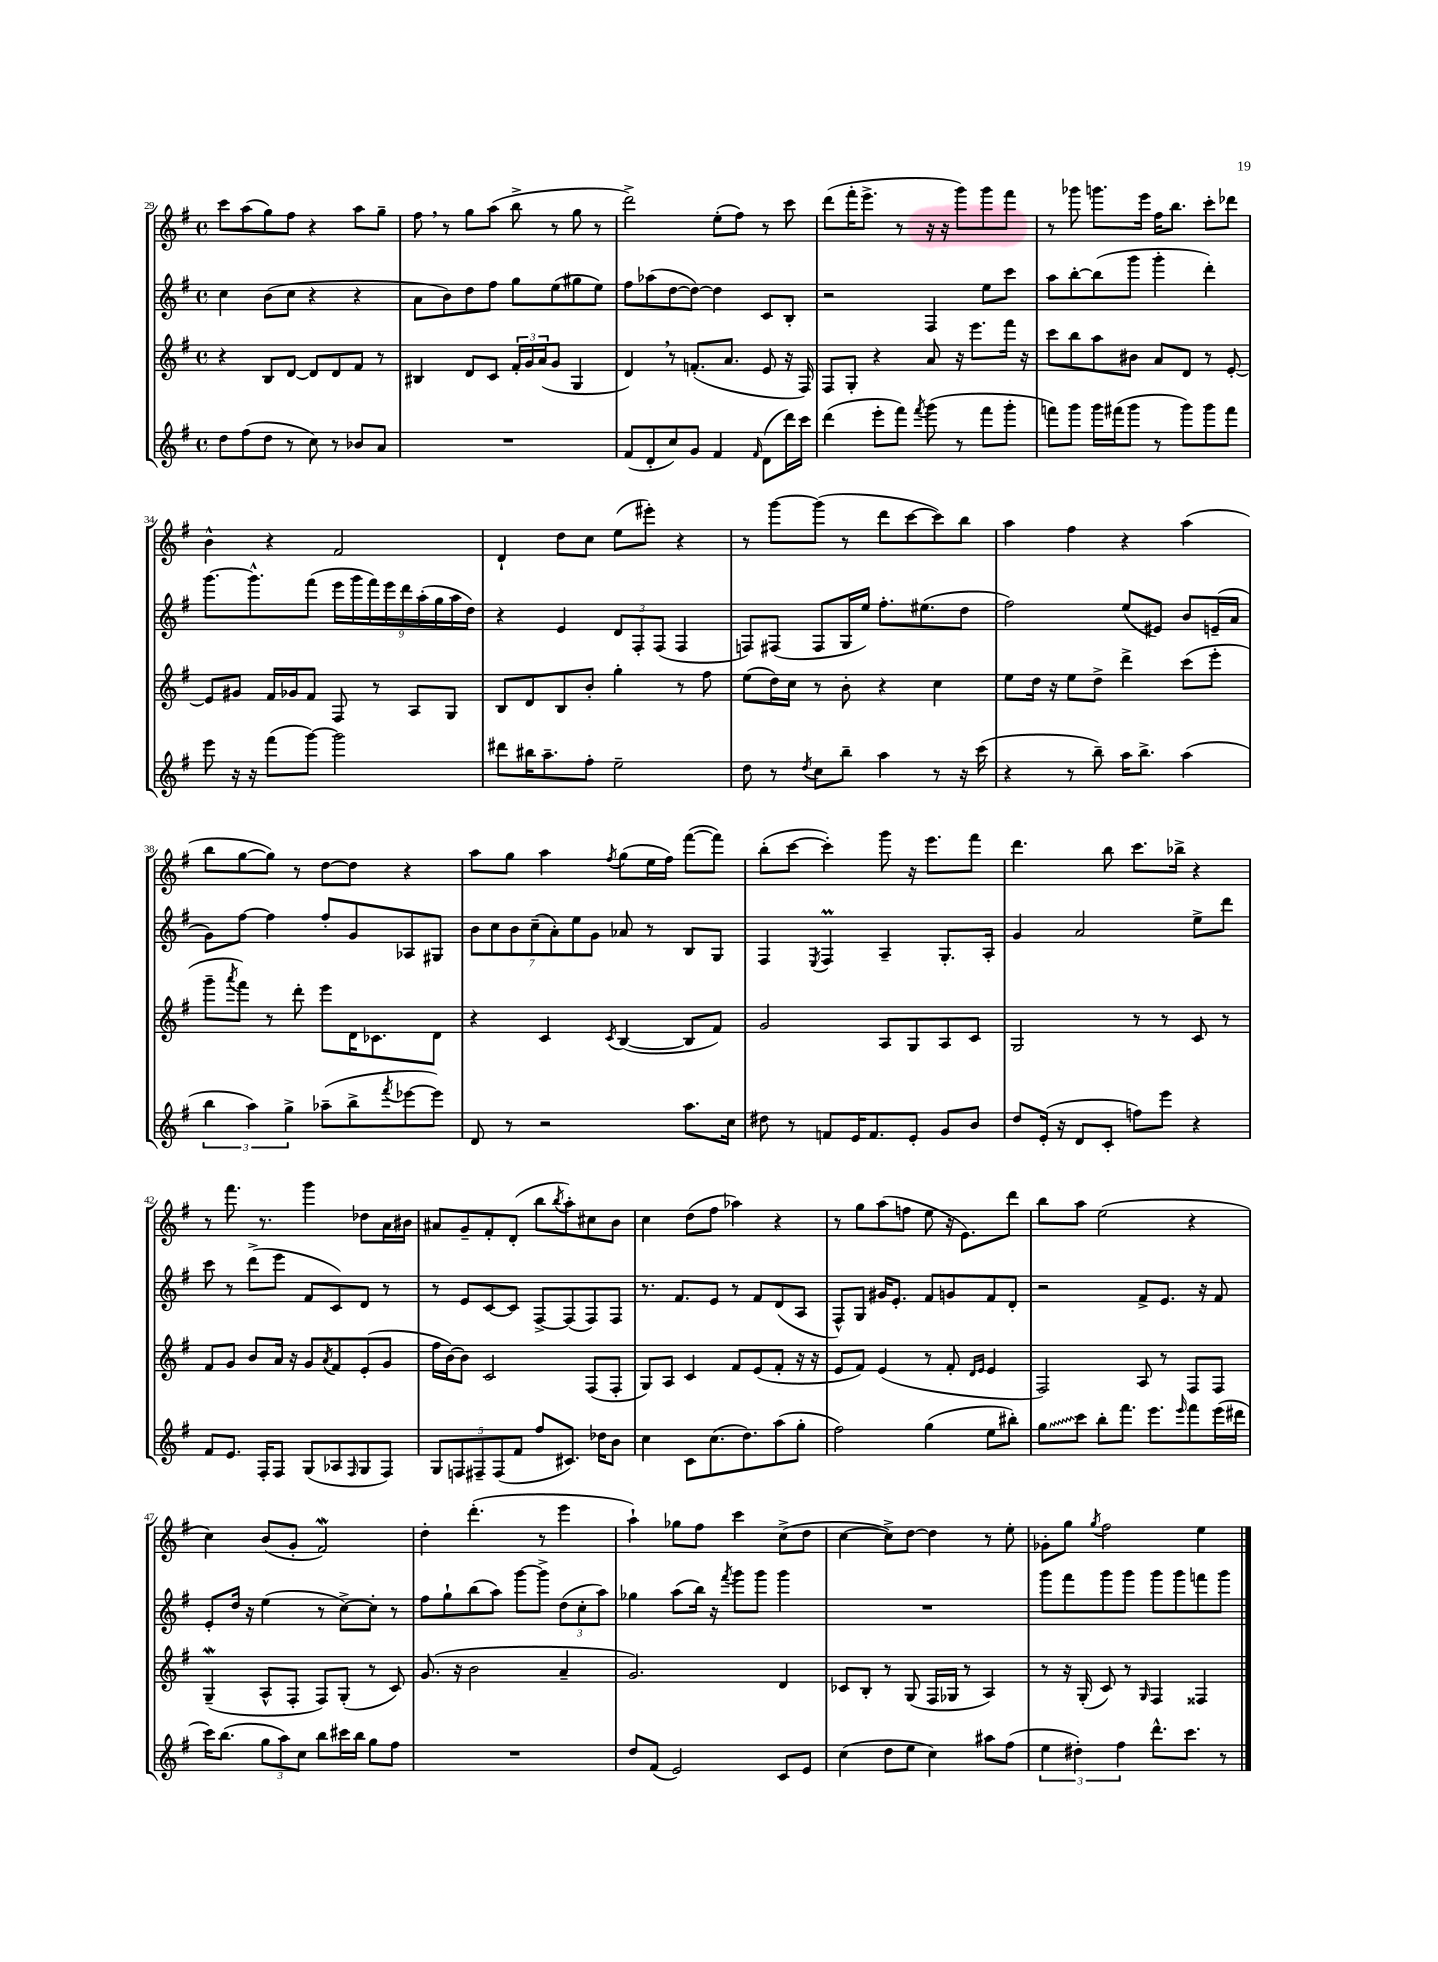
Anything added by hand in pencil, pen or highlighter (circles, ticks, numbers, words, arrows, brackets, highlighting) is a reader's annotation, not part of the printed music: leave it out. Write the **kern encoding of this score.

**kern	**kern	**kern	**kern
*staff4	*staff3	*staff2	*staff1
*clefG2	*clefG2	*clefG2	*clefG2
*k[f#]	*k[f#]	*k[f#]	*k[f#]
*M4/4	*M4/4	*M4/4	*M4/4
*met(c)	*met(c)	*met(c)	*met(c)
8dd	4r	4cc	8ccc
(8ff#	.	.	(8aa
8dd	8B	(8b	8gg)
8r	[8d	8cc	8ff#
8cc)	8d]	4r	4r
8r	8d	.	.
8b-	8f#	4r	8aa
8a	8r	.	8gg~
=	=	=	=
1r	4B#	8a	8ff#
.	.	8b)	8r
.	8d	8dd	8gg
.	8c	8ff#	(8aa
.	24f#'	8gg	8bb^
.	24g	.	.
.	(24a	.	.
.	8g	(8ee	8r
.	4G	8gg#	8gg
.	.	8ee)	8r
=	=	=	=
(8f#	4d)	8ff#	2ddd^)
8d'	.	(8aa-	.
8cc)	8r	[8dd	.
8g	(8.f'	8dd_)	.
4f#	.	4dd]	(8ee'
.	8.a	.	.
.	.	.	8ff#)
16qqf#	.	.	.
(8d	8e	8c	8r
16ddd)	16r	8B'	8ccc
16ccc	16F#)	.	.
=	=	=	=
(4ddd	8F#	2r	(8ddd
.	8G'	.	16fff#'
.	.	.	8.eee^
8eee'	4r	.	.
8fff#)	.	.	8r
8qfff#	.	.	.
(8ggg	8a	4F#	16r
.	.	.	16r
8r	16r	.	8ggg)
.	8.eee	.	.
8fff#	.	8ee	8ggg
8ggg'	16fff#	8ccc	8fff#
.	16r	.	.
=	=	=	=
8fff)	8ccc	8aa	8r
8ggg	8bb	[8bb'	8ggg-
16ggg	8aa	(8bb]	8.ggg
(16fff#	.	.	.
8ggg	8b#	8ggg	.
.	.	.	16eee
8r	8a	4ggg'	16ff#
.	.	.	8.bb
8ggg)	8d	.	.
8ggg	8r	4ddd')	8ccc'
8fff#	[8e'	.	8ddd-
=	=	=	=
8eee	8e]	[8.ggg	4b^^
16r	8g#	.	.
16r	.	8.ggg^^]	.
(8fff#	16f#	.	4r
.	16g-	.	.
[8ggg)	8f#	(8fff#	.
2ggg]	8F#	18eee	2f#
.	.	18ggg	.
.	.	18fff#)	.
.	8r	.	.
.	.	18eee	.
.	.	18ddd	.
.	8A	.	.
.	.	(18aa'	.
.	.	18gg	.
.	8G	.	.
.	.	18aa	.
.	.	18dd)	.
=	=	=	=
8ddd#	8B	4r	4d`
16bb#	8d	.	.
8.aa~	.	.	.
.	8B	4e	8dd
8ff#'	8b'	.	8cc
2ee~	4gg'	12d	(8ee
.	.	12F#'	.
.	.	.	8eee#')
.	.	(12F#	.
.	8r	4F#	4r
.	8ff#	.	.
=	=	=	=
8dd	(8ee	8F)	8r
8r	16dd)	(8F#	[8ggg
.	16cc	.	.
8qdd	.	.	.
8cc	8r	8F#	(8ggg]
8bb~	8b'	16G	8r
.	.	16ee)	.
4aa	4r	8.ff#'	8ddd
.	.	.	[8ccc
.	.	(8.ee#	.
8r	4cc	.	8ccc])
16r	.	8dd	8bb
(16ccc	.	.	.
=	=	=	=
4r	8ee	2ff#)	4aa
.	16dd	.	.
.	16r	.	.
8r	8ee	.	4ff#
8bb~)	8dd^	.	.
16aa	4ddd^	(8ee	4r
8.bb^	.	.	.
.	.	8e#)	.
(4aa	(8ccc	8b	(4aa
.	8eee'	(16e~	.
.	.	16a	.
=	=	=	=
6bb	8ggg~	8g)	8bb
.	8qaaa	.	.
.	8fff#)	[8ff#	[8gg
6aa)	.	.	.
.	8r	4ff#]	8gg])
6gg^	.	.	.
.	8ddd'	.	8r
(8aa-~	8eee	8ff#'	[8dd
8bb^	16d	8g	8dd]
.	8.c-	.	.
8qfff#	.	.	.
[8eee-	.	8A-	4r
8eee-])	8d	8G#	.
=	=	=	=
8d	4r	14b	8aa
.	.	14cc	.
8r	.	.	8gg
.	.	14b	.
.	.	(14cc~	.
2r	4c	.	4aa
.	.	14a')	.
.	.	14ee	.
.	.	14g	.
.	8qc	.	8qff#
.	([4B	8a-	(8gg
.	.	8r	16ee
.	.	.	16ff#)
8.aa	8B]	8B	([8fff#
.	8f#)	8G	8fff#])
16cc	.	.	.
=	=	=	=
8dd#	2g	4F#	(8bb'
8r	.	.	[8ccc
.	.	8qE	.
8f	.	4F#	4ccc'])
16e	.	.	.
8.f	.	.	.
.	8A	4A~	8ggg
8e'	8G	.	16r
.	.	.	8.eee
8g	8A	8.G'	.
8b	8c	.	8fff#
.	.	16A'	.
=	=	=	=
8dd	2G	4g	4.ddd
(16e'	.	.	.
16r	.	.	.
8d	.	2a	.
8c'	.	.	8bb
8ff)	8r	.	8.ccc
8eee	8r	.	.
.	.	.	16bb-^
4r	8c	8ee^	4r
.	8r	8ddd	.
=	=	=	=
8f#	8f#	8ccc	8r
8.e	8g	8r	8.fff#
.	8b	(8ddd^	.
16F#'	.	.	8.r
8F#	16a	8eee	.
.	16r	.	.
(8G	8g	8f#	4ggg
.	8qa	.	.
8A-	8f#	8c)	.
16qqF#	.	.	.
8G	(8e'	8d	8dd-
8F#)	8g	8r	16a
.	.	.	16b#
=	=	=	=
10G	16ff#	8r	8a#
.	[16b)	.	.
10F	.	.	.
.	8b]	8e	8g~
10F#~	.	.	.
.	2c	[8c	8f#'
(10F#	.	.	.
.	.	8c]	(8d'
10f#	.	.	.
8ff#	.	[8F#^	8bb
.	.	.	8qbb
8.c#)	.	(8F#]	8aa')
.	(8F#	8F#)	8cc#
16dd-	.	.	.
8b	8F#'	8F#	8b
=	=	=	=
4cc	8G)	8.r	4cc
.	8A	.	.
.	.	8.f#	.
8c	4c	.	(8dd
(8.cc	.	8e	8ff#
.	8f#	8r	4aa-)
8.dd)	.	.	.
.	(8e	8f#	.
(8aa	8f#'	(8d	4r
8gg'	16r	8A	.
.	16r	.	.
=	=	=	=
2ff#)	8e	8F#^^)	8r
.	8f#)	8G	8gg
.	(4e	16g#	(8aa
.	.	8.e'	.
.	.	.	8ff
(4gg	8r	8f#	8ee
.	8f#'	8g	16r
.	.	.	8.e)
.	16qqd	.	.
.	16qqe	.	.
8ee	4e	8f#	.
8bb#')	.	8d'	8ddd
=	=	=	=
8gg	2F#)	2r	8bb
8ccc	.	.	8aa
8bb'	.	.	(2ee
8.fff#	.	.	.
.	8A	8f#^	.
8.eee	.	.	.
.	8r	8.e	.
16qqeee	.	.	.
8fff#	8F#	.	4r
.	.	16r	.
(16eee	8F#	8f#	.
16ddd#	.	.	.
=	=	=	=
16ccc)	(4G~	8e'	4cc)
(8.bb	.	.	.
.	.	16dd	.
.	.	16r	.
12gg	8A^^	(4ee	(8b
12aa)	.	.	.
.	8F#'	.	8g'
12cc	.	.	.
8bb	8F#)	8r	2f#)
16ccc#	(8G'	[8cc^)	.
16bb	.	.	.
8gg	8r	8cc']	.
8ff#	8c)	8r	.
=	=	=	=
1r	(8.g	8ff#	4dd'
.	.	8gg`	.
.	16r	.	.
.	2b	(8bb	(4.ddd'
.	.	8aa)	.
.	.	[8ggg	.
.	.	8ggg^]	8r
.	4a~	(12dd	4eee
.	.	12cc'	.
.	.	12aa)	.
=	=	=	=
8dd	2.g)	4gg-	4aa`)
(8f#	.	.	.
2e)	.	(8aa	8gg-
.	.	16bb)	8ff#
.	.	16r	.
.	.	8qfff#	.
.	.	8ggg	4ccc
.	.	8ggg	.
8c	4d	4ggg	(8cc^
8e	.	.	8dd
=	=	=	=
(4cc	8c-	1r	[4cc
.	8B'	.	.
8dd	8r	.	8cc^])
8ee	(8G	.	[8dd
4cc)	16F#	.	4dd]
.	16G-	.	.
.	8r	.	.
8aa#	4A)	.	8r
(8ff#	.	.	8ee'
=	=	=	=
6ee	8r	8ggg	8g-'
.	16r	8fff#	8gg
6dd#')	.	.	.
.	(16G'	.	.
.	.	.	8qgg
.	8c)	8ggg	2ff#
6ff#	.	.	.
.	8r	8ggg	.
.	16qqG	.	.
8.ddd^^	4F#	8ggg	.
.	.	8ggg	.
8.ccc	.	.	.
.	4F##	8fff	4ee
8r	.	8ggg	.
==	==	==	==
*-	*-	*-	*-
